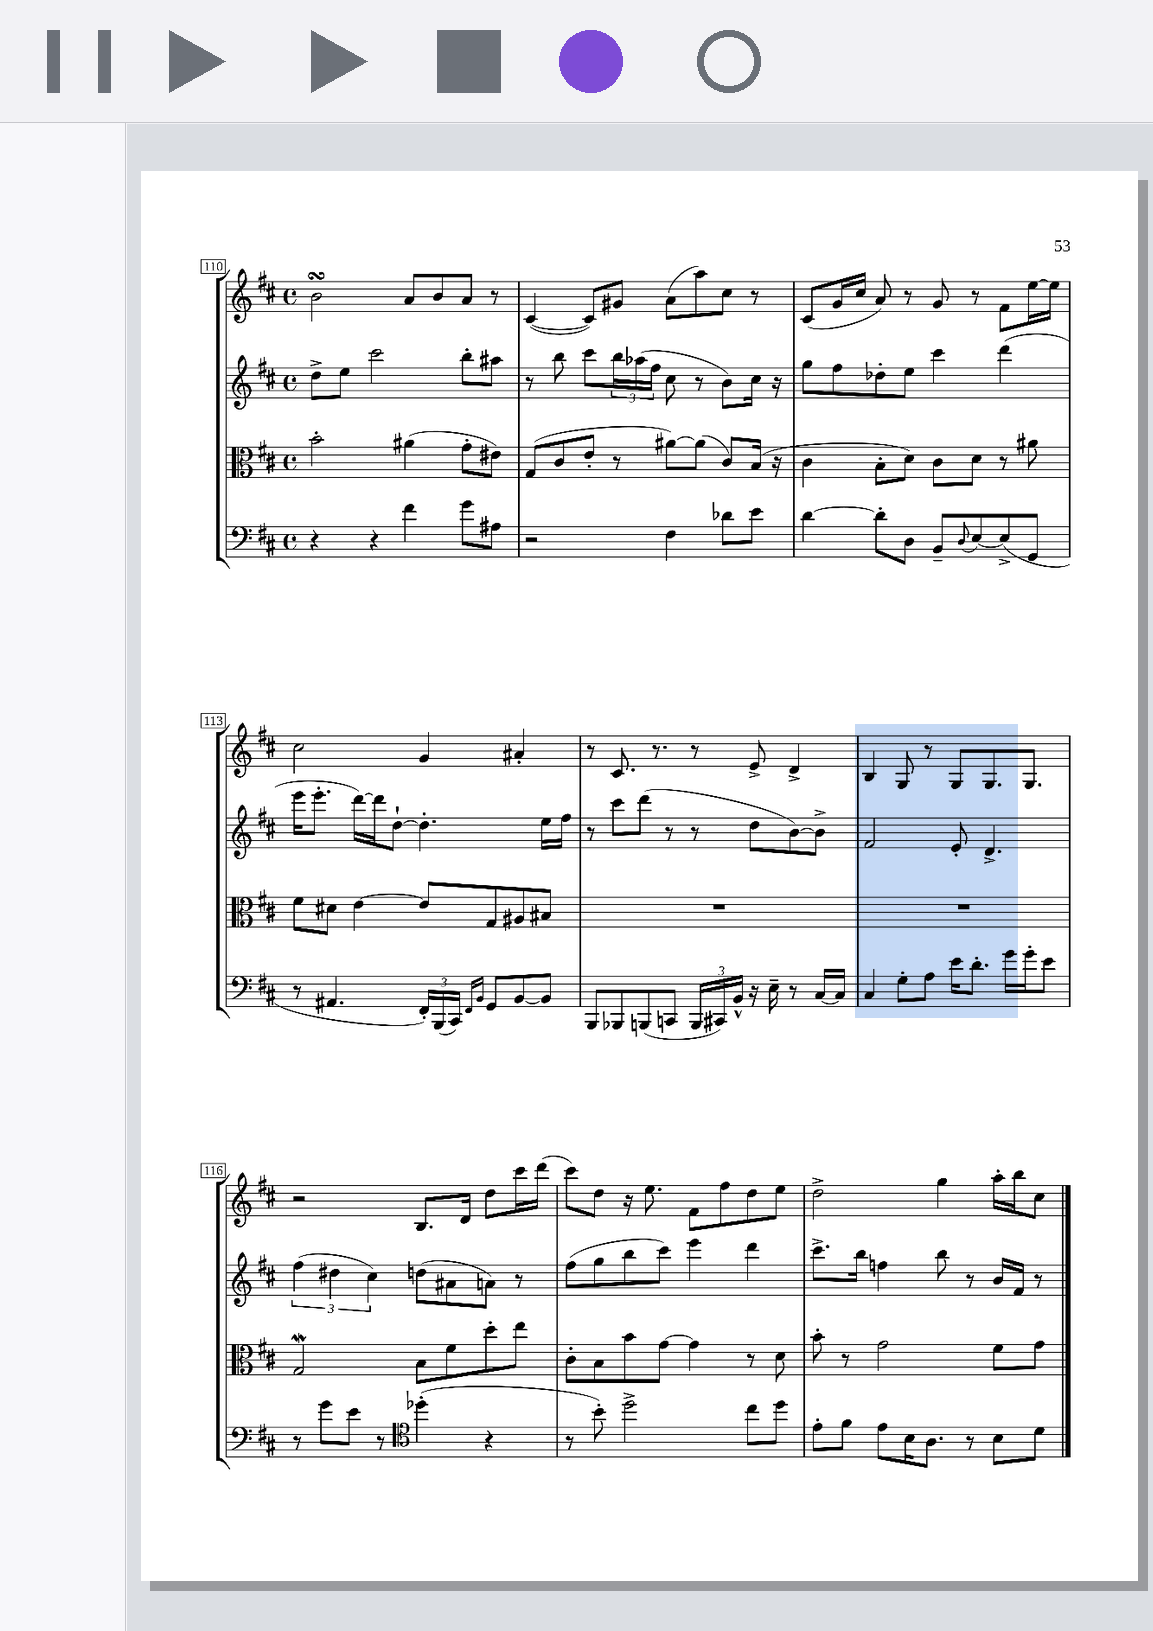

**kern	**kern	**kern	**kern
*part4	*part3	*part2	*part1
*staff4	*staff3	*staff2	*staff1
*clefF4	*clefC3	*clefG2	*clefG2
*k[f#c#]	*k[f#c#]	*k[f#c#]	*k[f#c#]
*M4/4	*M4/4	*M4/4	*M4/4
*met(c)	*met(c)	*met(c)	*met(c)
=110	=110	=110	=110
4r	2b'\	8dd^\L	2bsSSS\
.	.	8ee\J	.
4r	.	2ccc#\	.
4f#\	(4a#X\	.	8a/L
.	.	.	8b/
8g\L	8g'\L	8bb'\L	8a/J
8A#X\J	8e#X\J)	8aa#X\J	8r
=111	=111	=111	=111
2r	(8G/L	8r	([4c#/
.	8c#/	8bb\	.
.	8e'/J	8ccc#\L	8c#/L])
.	8r	24bb\L	8g#X/J
.	.	(24aa-X\	.
.	.	24ff#\JJ	.
4F#\	[8a#X\L)	8cc#\	(8a\L
.	(8a#\J]	8r	8aa\)
8d-X\L	8c#/L)	8b\L)	8cc#\J
8e\J	(16B/Jk	16cc#\Jk	8r
.	16r	16r	.
=112	=112	=112	=112
[4d\	4c#\	8gg\L	(8c#/L
.	.	8ff#\	16g/L
.	.	.	16cc#/JJ
8d'\L]	8B'\L	8dd-X'\	8a/)
8D\J	8d\J)	8ee\J	8r
8BB~/L	8c#\L	4ccc#\	8g/
8qqD/	.	.	.
[8E/	8d\J	.	8r
(8E^/]	8r	(4ddd\	8f#\L
8GG/J	8a#X\	.	[16ee\L
.	.	.	16ee\JJ]
!!LO:LB:g=z
=113	=113	=113	=113
8r	8f#\L	16eee\KL	2cc#\
.	.	8.eee'\J	.
4.AA#X/	8d#X\J	.	.
.	[4e\	[16ddd\LL)	.
.	.	16ddd\J]	.
.	.	[8dd`\J	.
24FF#'/LL)	8e/L]	4.dd'\]	4g/
(24BBB/	.	.	.
24CC#/JJ)	.	.	.
16qqFF#/LL	.	.	.
16qqBB/JJ	.	.	.
8GG/L	8G/	.	.
[8BB/	8A#X/	.	4a#X'/
8BB/J]	8B#X/J	16ee\LL	.
.	.	16ff#\JJ	.
=114	=114	=114	=114
8BBB/L	1r	8r	8r
8BBB-X/	.	8ccc#\L	8.c#/
(8BBBn/	.	(8ddd\J	.
.	.	.	8.r
8CCn/J	.	8r	.
24BBB/LL	.	8r	8r
24CC#X/)	.	.	.
24BB^^/JJ	.	.	.
16r	.	8dd\L	8e^/
16E~\	.	.	.
8r	.	[8b\)	4d^/
[16C#/LL	.	8b^\J]	.
16C#/JJ]	.	.	.
=115	=115	=115	=115
4C#/	1r	2f#/	4B/
8G'\L	.	.	8G/
8A\J	.	.	8r
16e\KL	.	8e'/	8G/L
8.d'\J	.	.	.
.	.	4.d^/	8.G/
16g\LL	.	.	.
16g'\J	.	.	8.G/J
8e\J	.	.	.
!!LO:LB:g=z
=116	=116	=116	=116
8r	2Gw/	(6ff#\	2r
8g\L	.	.	.
.	.	6dd#X\	.
8e\J	.	.	.
.	.	6cc#\)	.
8r	.	.	.
*clefC4	*	*	*
(4dd-X'\	8B\L	(8ddn\L	8.B/L
.	8f#\	8a#X\	.
.	.	.	16d/Jk
4r	8dd'\	8an\J)	8dd\L
.	8ee\J	8r	16ccc#\L
.	.	.	(16ddd\JJ
=117	=117	=117	=117
8r	8c#'\L	(8ff#\L	8ccc#\L)
8b'\)	8B\	8gg\	8dd\J
2dd^\	8b\	8bb\	16r
.	.	.	8.ee\
.	[8g\J	8ccc#\J)	.
.	4g\]	4eee\	8f#\L
.	.	.	8ff#\
8cc#\L	8r	4ddd\	8dd\
8dd\J	8d\	.	8ee\J
=118	=118	=118	=118
8e'\L	8b'\	8.ccc#^\L	2dd^\
8f#\J	8r	.	.
.	.	16bb\Jk	.
8e\L	2g\	4ffn\	.
16B\K	.	.	.
8.A\J	.	.	.
.	.	8bb\	4gg\
8r	.	8r	.
8B\L	8f#\L	16b/LL	16aa'\LL
.	.	16f#/JJ	16bb\J
8d\J	8g\J	8r	8cc#\J
==	==	==	==
*-	*-	*-	*-
